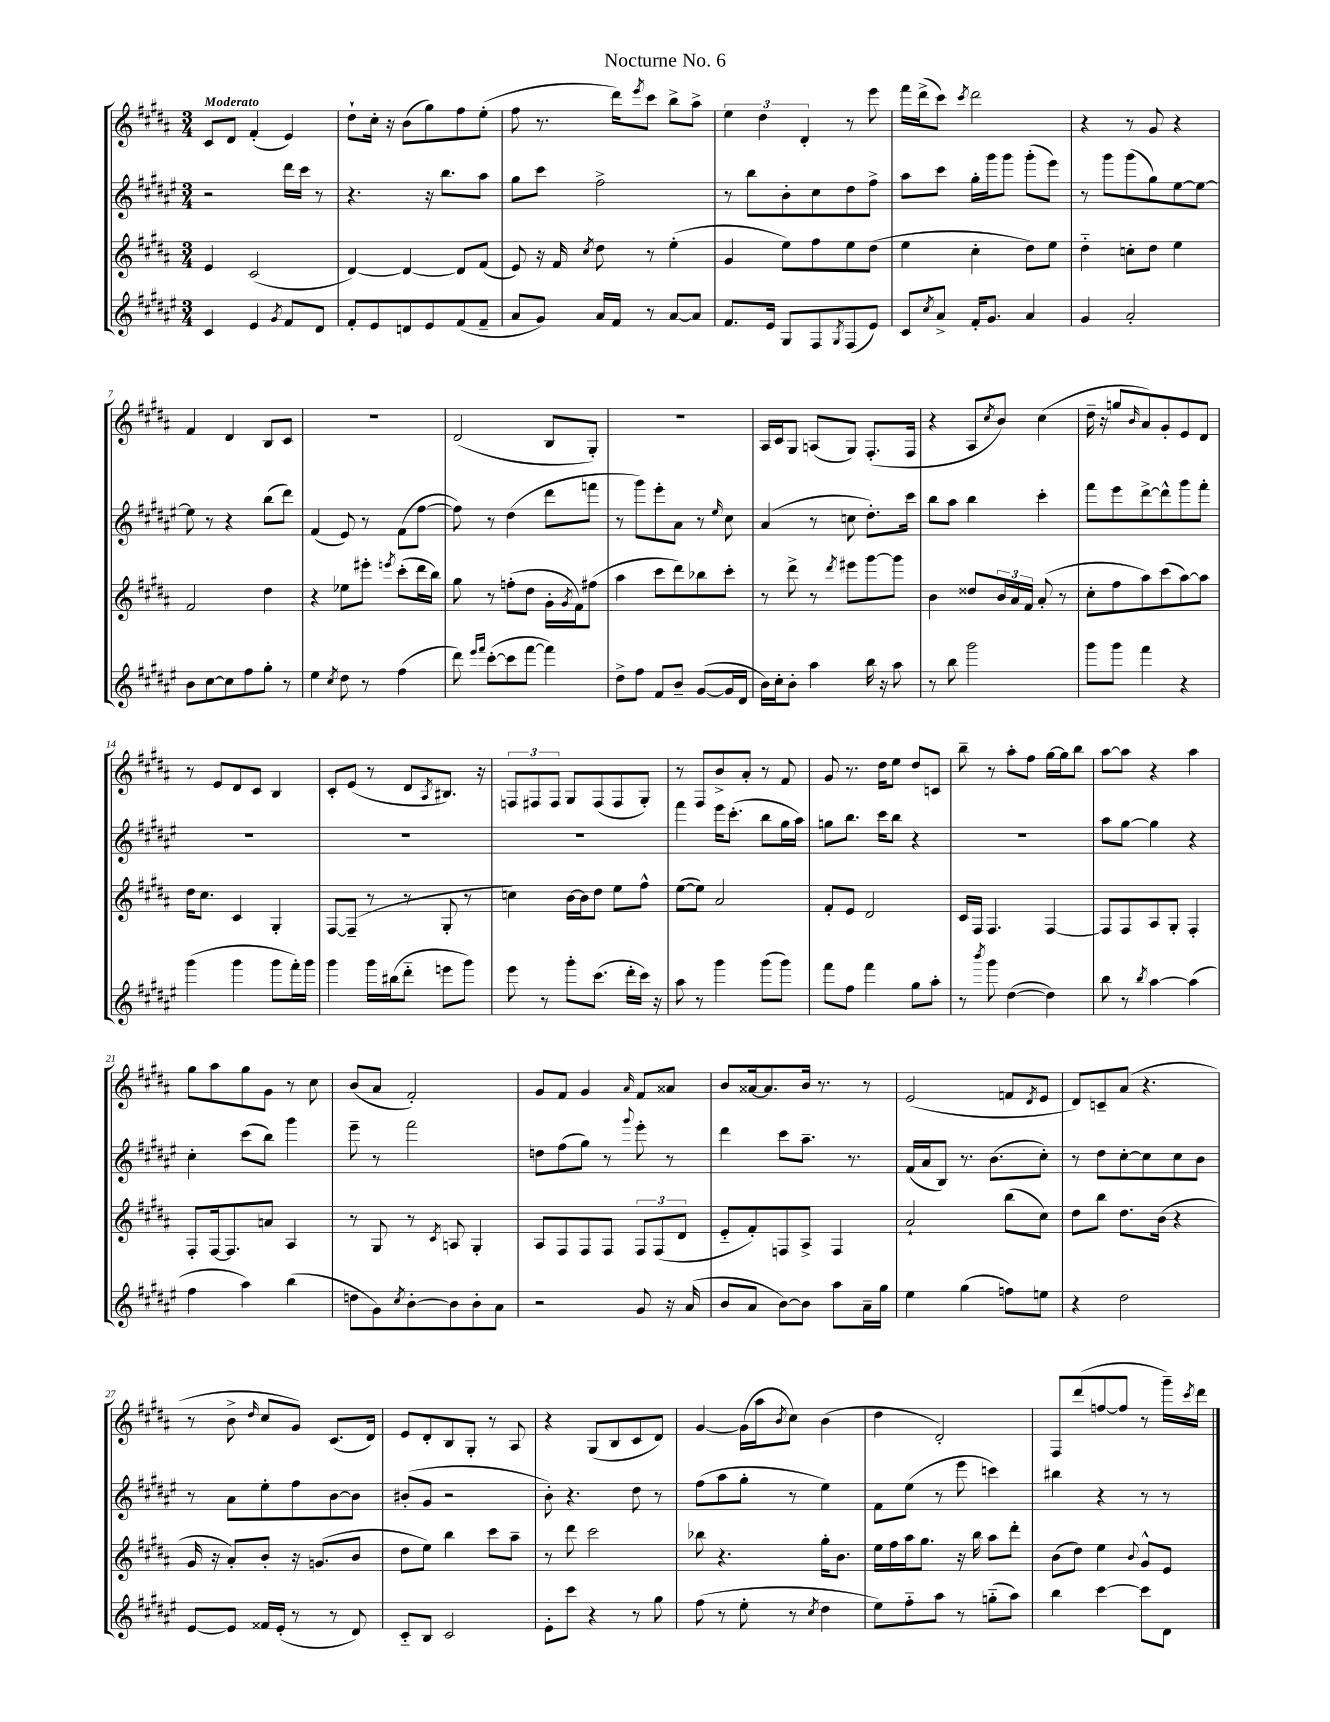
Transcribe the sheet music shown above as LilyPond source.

\header { title = "Nocturne No. 6" }
<<
\new StaffGroup <<
\new Staff = "s0" {
    \clef treble \key b \major \numericTimeSignature \time 3/4 \tempo "Moderato"
    cis'8 dis'8 fis'4-.( e'4) |
    dis''8-! cis''16-. r16 b'8( gis''8) fis''8 e''8-.( |
    fis''8 r8. dis'''16) \acciaccatura { e'''8 } cis'''8 b''8-> ais''8-> |
    \tuplet 3/2 { e''4 dis''4 dis'4-. } r8 e'''8 |
    fis'''16 dis'''16->( cis'''8) \acciaccatura { cis'''8 } dis'''2 |
    r4 r8 gis'8 r4 |
    fis'4 dis'4 b8 cis'8 |
    R2. |
    dis'2( b8 gis8-.) |
    R2. |
    ais16 cis'16 gis8 a8( gis8) fis8.-.( fis16 |
    r4 ais8 \acciaccatura { cis''8 } b'8) cis''4( |
    dis''16-- r16 g''8 \grace { b'16 } ais'8) gis'8-. e'8 dis'8 |
    r8 e'8 dis'8 cis'8 b4 |
    cis'8-. e'8( r8 dis'8 \acciaccatura { ais8 } bis8.) r16 |
    \tuplet 3/2 { f8 fis8 fis8 } gis8 fis8( fis8 gis8-.) |
    r8 fis8 b'8-> ais'8-. r8 fis'8 |
    gis'8 r8. dis''16 e''8 dis''8 c'8 |
    b''8-- r8 ais''8-. fis''8 gis''16~ gis''16 b''8 |
    ais''8~ ais''8 r4 ais''4 |
    gis''8 ais''8 gis''8 gis'8 r8 cis''8 |
    b'8( ais'8 fis'2-.) |
    gis'8 fis'8 gis'4 \grace { ais'16 } fis'8 aisis'8 |
    b'8 aisis'16~ aisis'8. b'16 r8. r8 |
    e'2( f'8 \acciaccatura { dis'8 } e'8 |
    dis'8) c'8-- ais'8( r4. |
    r8 b'8-> \grace { dis''16 } cis''8 gis'8) cis'8.( dis'16) |
    e'8 dis'8-. b8 gis8-. r8 ais8 |
    r4 gis8( b8 cis'8 dis'8) |
    gis'4~ gis'16( ais''16 \acciaccatura { b'8 } cis''8) b'4( |
    dis''4 dis'2-.) |
    fis8 dis'''8( f''8~ f''8 r8 gis'''16--) \acciaccatura { cis'''8 } dis'''16 \bar "|." |
}
\new Staff = "s1" {
    \clef treble \key fis \major \numericTimeSignature \time 3/4
    r2 dis'''16 cis'''16 r8 |
    r4. r16 b''8. ais''8 |
    gis''8 cis'''8 fis''2-> |
    r8 b''8 b'8-. cis''8 dis''8 fis''8-> |
    ais''8 cis'''8 gis''16-. gis'''16 gis'''8 gis'''8-.( eis'''8) |
    r8 gis'''8 gis'''8( gis''8) eis''8~ eis''8~ |
    eis''8 r8 r4 b''8( dis'''8) |
    fis'4( eis'8) r8 fis'8( fis''8~ |
    fis''8) r8 dis''4( dis'''8 f'''8 |
    r8 gis'''8) eis'''8-. ais'8 r8 \grace { eis''16 } cis''8 |
    ais'4( r8 c''8 dis''8.-.) cis'''16 |
    b''8 ais''8 b''4 cis'''4-. |
    fis'''8 eis'''8 dis'''8~-> dis'''8-^ gis'''8 fis'''8-. |
    R2. |
    R2. |
    R2. |
    fis'''4 eis'''16 cis'''8.-.( b''8 gis''16 ais''16) |
    g''8 b''8. cis'''16 b''8 r4 |
    R2. |
    ais''8 gis''8~ gis''4 r4 |
    cis''4-. cis'''8( b''8) gis'''4 |
    eis'''8-- r8 fis'''2 |
    d''8 fis''8( gis''8) r8 \appoggiatura { gis'''8 } eis'''8-. r8 |
    dis'''4 cis'''8 ais''8.-- r8. |
    fis'16( ais'16 b8) r8. b'8.( cis''8-.) |
    r8 dis''8 cis''8~-. cis''8 cis''8 b'8 |
    r8 ais'8 eis''8-. fis''8 b'8~ b'8 |
    bis'8-.( gis'8 r2 |
    b'8-.) r4. dis''8 r8 |
    fis''8( ais''8 gis''8-. r8 eis''4) |
    fis'8 eis''8( r8 eis'''8 c'''4) |
    bis''4 r4 r8 r8 \bar "|." |
}
\new Staff = "s2" {
    \clef treble \key b \major \numericTimeSignature \time 3/4
    e'4 cis'2( |
    dis'4~) dis'4~ dis'8 fis'8( |
    e'8) r16 fis'16 \acciaccatura { cis''8 } dis''8 r8 e''4-.( |
    gis'4 e''8) fis''8 e''8 dis''8( |
    e''4 cis''4-. dis''8) e''8 |
    dis''4-_ c''8-. dis''8 e''4 |
    fis'2 dis''4 |
    r4 ees''8 eis'''8-. \acciaccatura { e'''8 } cis'''8-.( dis'''16 b''16) |
    gis''8 r8 f''8-.( dis''8 gis'16-. \acciaccatura { gis'8 } fis'16) fis''8( |
    ais''4 cis'''8 dis'''8) bes''8 cis'''8-. |
    r8 dis'''8-> r8 \acciaccatura { dis'''8 } eis'''8 gis'''8~ gis'''8 |
    b'4 disis''8 \tuplet 3/2 { b'16 ais'16 fis'16 } ais'8-.( r8 |
    cis''8-. fis''8 ais''8) cis'''8( ais''8~) ais''8 |
    dis''16 cis''8. cis'4 gis4-. |
    fis8~ fis8--( r8 r8 gis8-. r8 |
    c''4) b'16~ b'16 dis''8 e''8 fis''8-^ |
    e''8~( e''8) ais'2 |
    fis'8-. e'8 dis'2 |
    cis'16 fis16 fis4. fis4~ |
    fis8 fis8 ais8 gis8-. fis4-. |
    fis8-. fis16~ fis8. a'8 ais4 |
    r8 gis8 r8 \acciaccatura { cis'8 } a8 gis4-. |
    ais8 fis8 fis8 fis8 \tuplet 3/2 { fis8 fis8( dis'8 } |
    e'8-_ fis'8-.) f8 ais8-> f4 |
    ais'2-! b''8( cis''8) |
    dis''8 b''8 dis''8. b'16( r4 |
    gis'16 r16 ais'8-.) b'8-. r16 g'8.( b'8 |
    dis''8 e''8) b''4 cis'''8 ais''8-- |
    r8 dis'''8 cis'''2 |
    bes''8 r4. gis''16-. b'8. |
    e''16 fis''16 ais''16 gis''8. r16 b''16 ais''8 dis'''8-. |
    b'8( dis''8) e''4 \appoggiatura { b'8 } gis'8-^ e'8 \bar "|." |
}
\new Staff = "s3" {
    \clef treble \key fis \major \numericTimeSignature \time 3/4
    cis'4 eis'4 \acciaccatura { gis'8 } fis'8 dis'8 |
    fis'8-. eis'8 d'8 eis'8 fis'8( fis'8-- |
    ais'8 gis'8) ais'16 fis'16 r8 ais'8~ ais'8 |
    fis'8. eis'16 gis8 fis8 \acciaccatura { gis8 } fis8( eis'8) |
    cis'8 \acciaccatura { cis''8 } ais'8-> fis'16-. gis'8. ais'4 |
    gis'4 ais'2-. |
    b'8 cis''8~ cis''8 fis''8 gis''8-. r8 |
    eis''4 \acciaccatura { cis''8 } dis''8 r8 fis''4( |
    dis'''8) \grace { eis'''16 fis'''16 } cis'''8~-.( cis'''8 fis'''8~ fis'''4) |
    dis''8-> fis''8 fis'8 b'8-- gis'8~( gis'16 dis'16 |
    b'16) cis''16-. b'8-. ais''4 b''16 r16 ais''8 |
    r8 b''8 gis'''2 |
    gis'''8 gis'''8 fis'''4 r4 |
    gis'''4( gis'''4 gis'''8 fis'''16-.) gis'''16 |
    gis'''4 gis'''16 bis''16( dis'''8-_ e'''8 gis'''8) |
    eis'''8 r8 gis'''8-. cis'''8.( dis'''16-. cis'''16) r16 |
    ais''8 r8 gis'''4 gis'''8( gis'''8) |
    fis'''8 fis''8 fis'''4 gis''8 ais''8-. |
    r8 \acciaccatura { b'''8 } gis'''8 dis''4~( dis''4) |
    b''8 r8 \acciaccatura { b''8 } ais''4~ ais''4( |
    fis''4 ais''4) b''4( |
    d''8 gis'8) \acciaccatura { cis''8 } b'8~-. b'8 b'8-. ais'8 |
    r2 gis'8 r16 ais'16( |
    b'8 ais'8 b'8~) b'8 ais''8 ais'16-- gis''16 |
    eis''4 gis''4( f''8) e''8 |
    r4 dis''2 |
    eis'8~ eis'8 fisis'16 eis'16-.( r8 r8 dis'8) |
    cis'8-_ b8 cis'2 |
    eis'8-. cis'''8 r4 r8 gis''8 |
    fis''8( r8 eis''8-. r8 \acciaccatura { cis''8 } dis''4 |
    eis''8) fis''8-_ ais''8 r8 g''8-_( ais''8) |
    b''4 cis'''4~ cis'''8 dis'8 \bar "|." |
}
>>
>>
